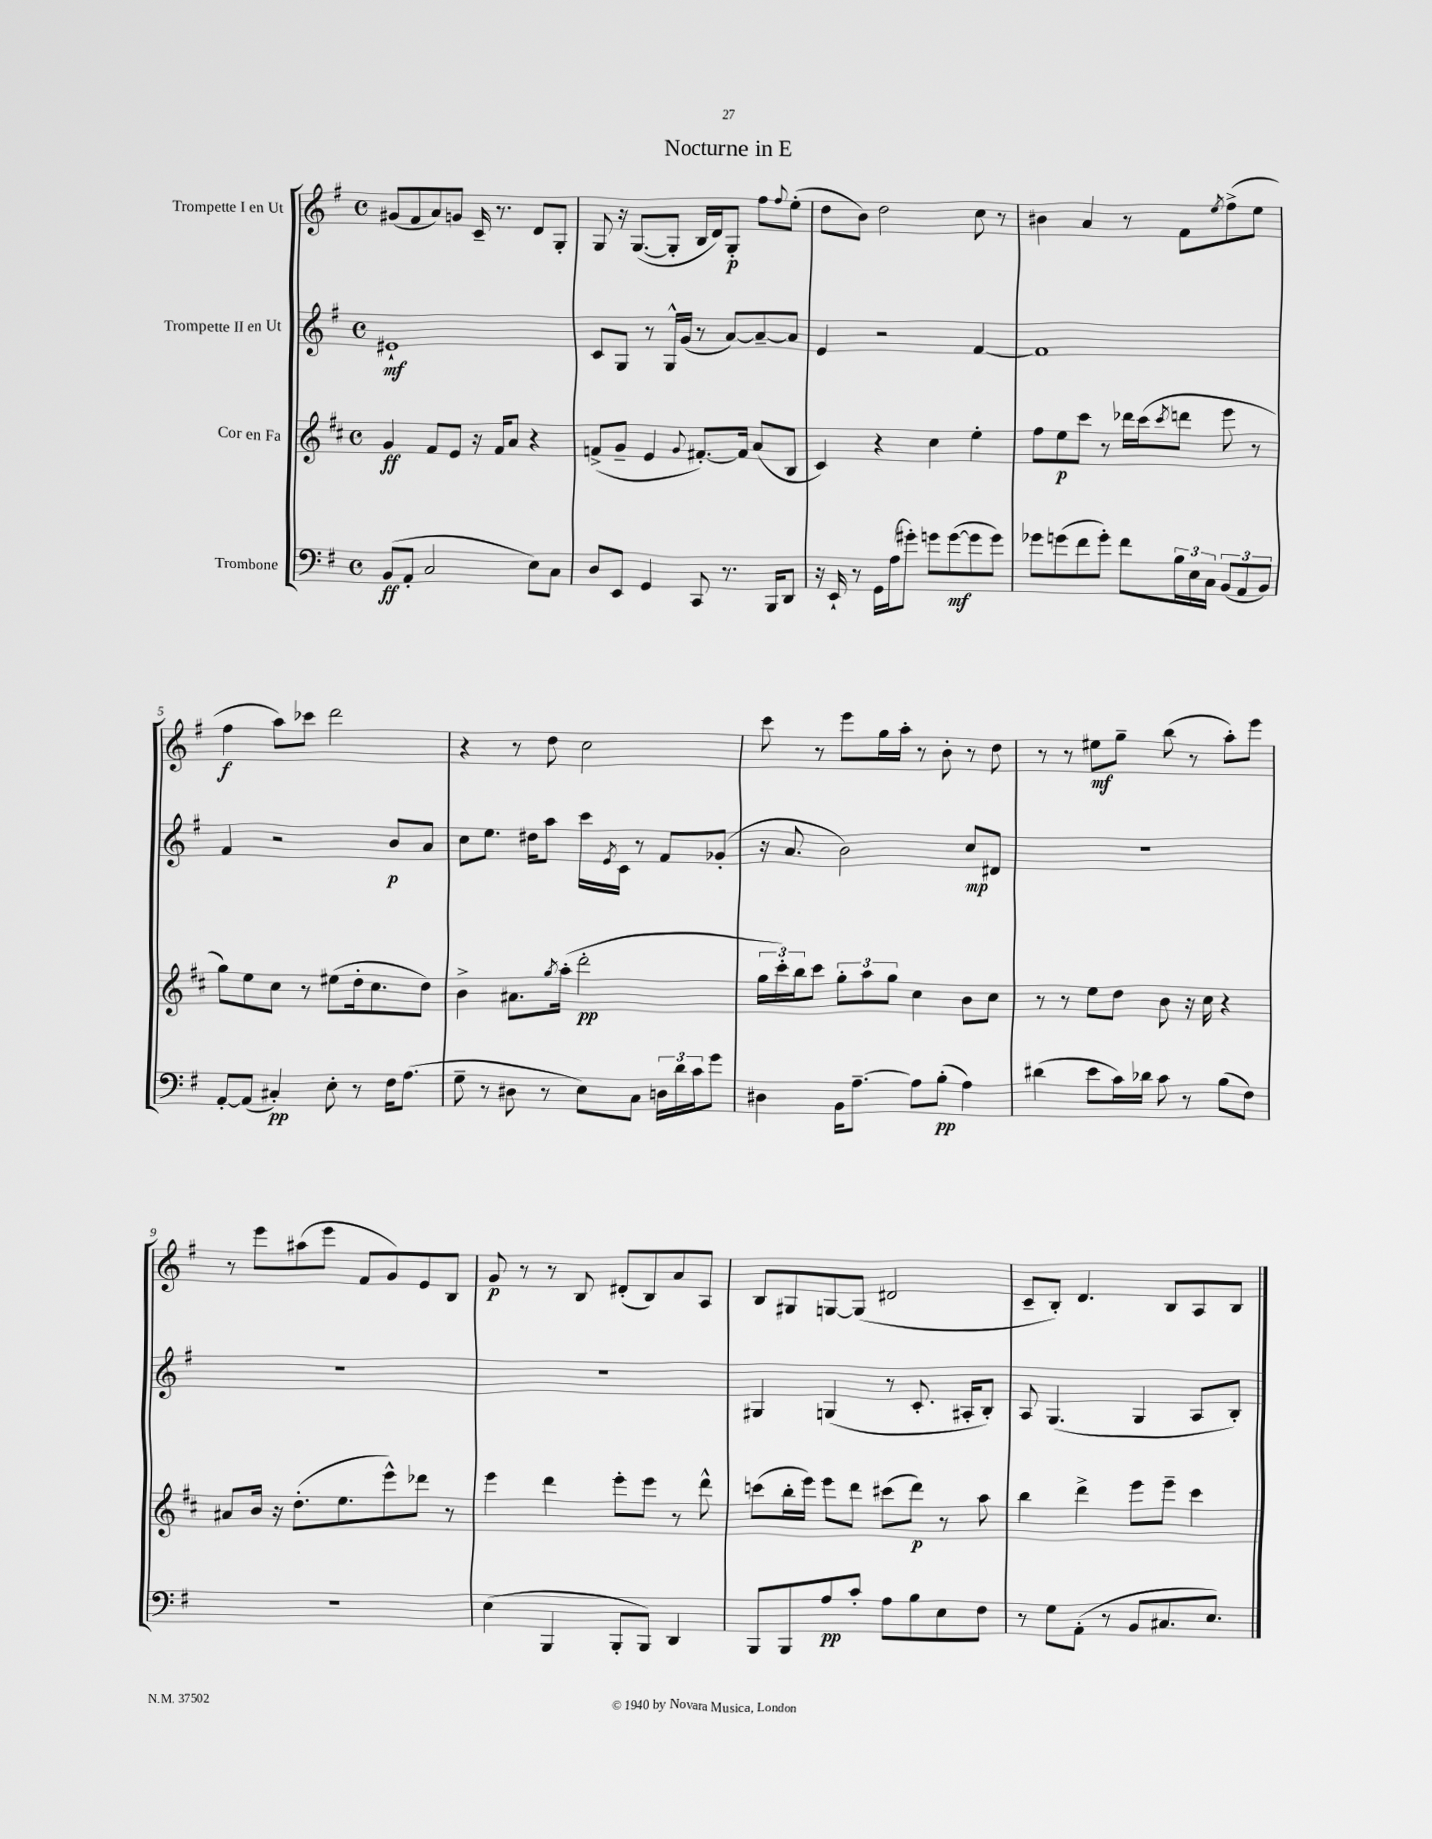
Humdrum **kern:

**kern	**kern	**kern	**kern
*staff4	*staff3	*staff2	*staff1
*clefF4	*clefG2	*clefG2	*clefG2
*k[f#]	*k[f#c#]	*k[f#]	*k[f#]
*M4/4	*M4/4	*M4/4	*M4/4
*met(c)	*met(c)	*met(c)	*met(c)
(8BB/L	4g/	1e#`	(8g#/L
8AA'/J	.	.	8f#/
2C/	8f#/L	.	8a/)
.	8e/J	.	8g/J
.	16r	.	16c~/
.	16f#/LK	.	8.r
.	8a/J	.	.
8E\L)	4r	.	8d/L
8C\J	.	.	8G'/J
=	=	=	=
8D/L	(8f^/L	8c/L	8G/
8EE/J	8g~/J	8G/J	16r
.	.	.	([8.G/L
4GG/	4e/	8r	.
.	.	16G^^/LL	8G'/]J
.	.	(16g/JJ	.
.	8qqg/	.	.
8CC/	[8.f#'/L)	8r	16B/LL
.	.	.	16d/J)
8.r	.	[8a/L)	8G'/J
.	16f#/]Jk	.	.
.	(8a/L	8a~/_	8ff#\L
16BBB/LK	.	.	.
.	.	.	8qqff#/
8DD/J	8B/J	8a/]J	(8ee'\J
=	=	=	=
16r	4c#/)	4e/	8dd\L
16EE`/	.	.	.
8r	.	.	8b\J)
16GG\LL	4r	2r	2dd\
(16A\J	.	.	.
8g#'\J)	.	.	.
8g\L	4cc#\	.	.
([8g\	.	.	.
8g\]	4ee'\	[4f#/	8cc\
8g\J)	.	.	8r
=	=	=	=
8g-\L	8ff#\L	1f#]	4b#\
(8g\	8ee\	.	.
8f#\	8ccc#\J	.	4a/
8g'\J)	8r	.	.
8f#\L	16ddd-\LL	.	8r
.	(16ccc#\J	.	.
.	8qccc#/	.	.
24B\L	8ddd\J	.	8f#\L
24E\	.	.	.
24C\JJ	.	.	.
.	.	.	8qee/
(12BB/L	8eee\	.	(8ff#^\
12AA/	.	.	.
.	8r	.	8ee\J
12BB/J)	.	.	.
=	=	=	=
[8AA'/L	8gg\L)	4f#/	4ff#\
(8AA/]J	8ee\	.	.
4C#'/)	8cc#\J	2r	8aa\L)
.	8r	.	8ccc-\J
8E'\	(8ee#\L	.	2ddd\
8r	16dd'\k	.	.
.	8.cc#\	.	.
16F#\LK	.	8b/L	.
(8.A\J	.	.	.
.	8dd\J)	8a/J	.
=	=	=	=
8G~\	4b^\	8cc\L	4r
8r	.	8.ee\J	.
8D#\	8.a#\L	.	8r
.	.	16dd#\LK	.
8r	.	8aa\J	8dd\
.	8qgg/	.	.
.	(16aa'\Jk	.	.
8E\L)	2ddd'\	16ccc\LL	2cc\
.	.	8qe/	.
.	.	16c\JJ	.
8C\J	.	8r	.
24D\LL	.	8f#/L	.
24d\	.	.	.
24c\J	.	.	.
8g\J	.	(8g-'/J	.
=	=	=	=
4D#\	24gg\LL	16r	8ccc\
.	24ccc#'\)	.	.
.	.	8.a/	.
.	24bb\J	.	.
.	8ccc#\J	.	8r
16BB\LK	12gg'\L	2b\)	8eee\L
[8.A~\J	.	.	.
.	12aa\	.	.
.	.	.	16gg\L
.	12gg\J	.	.
.	.	.	16aa'\JJ
8A\]L	4cc#\	.	8r
(8B'\J	.	.	8b'\
4A\)	8b\L	8cc/L	8r
.	8cc#\J	8d#/J	8dd\
=	=	=	=
(4d#\	8r	1r	8r
.	8r	.	8r
8e\L	8ee\L	.	8ee#\L
16c\L)	8dd\J	.	8gg~\J
16d-\JJ	.	.	.
8c\	8b\	.	(8bb\
8r	16r	.	8r
.	16cc#\	.	.
(8B\L	4r	.	8aa'\L)
8F#\J)	.	.	8eee\J
=	=	=	=
1r	8a#/L	1r	8r
.	16b/Jk	.	8eee\L
.	16r	.	.
.	(8.dd'\L	.	(8aa#\
.	.	.	8eee\J
.	8.ee\	.	.
.	.	.	8f#/L
.	8eee^^\)	.	8g/)
.	8ddd-\J	.	8e/
.	8r	.	8B/J
=	=	=	=
(4E\	4eee\	1r	8g/
.	.	.	8r
4BBB/	4ddd\	.	8r
.	.	.	8B/
8BBB'/L	8eee'\L	.	(8d#'/L
8BBB/J)	8eee\J	.	8B/)
4DD/	8r	.	8a/
.	8ddd^^\	.	8A/J
=	=	=	=
8BBB/L	(8ccc\L	4G#/	8B/L
8BBB/	16bb'\L	.	8G#/
.	16eee\JJ)	.	.
8A/	8eee\L	(4G/	[8G/
8c'/J	8ddd\J	.	(8G/]J
8A\L	(8ccc#\L	8r	2d#/
8B\	8ddd\J)	8.c'/	.
8E\	8r	.	.
.	.	16A#'/LK	.
8F#\J	8aa\	8B'/J)	.
=	=	=	=
8r	4bb\	8A/	8c~/L
8G\L	.	(4.G/	8B'/J)
(8AA'\J	4ddd^\	.	4.d/
8r	.	.	.
8BB/L	8eee\L	4G/	.
8.C#/	8eee~\J	.	8B/L
.	4ccc#\	8A/L	8A/
8.E/J)	.	.	.
.	.	8B'/J)	8B/J
==	==	==	==
*-	*-	*-	*-
